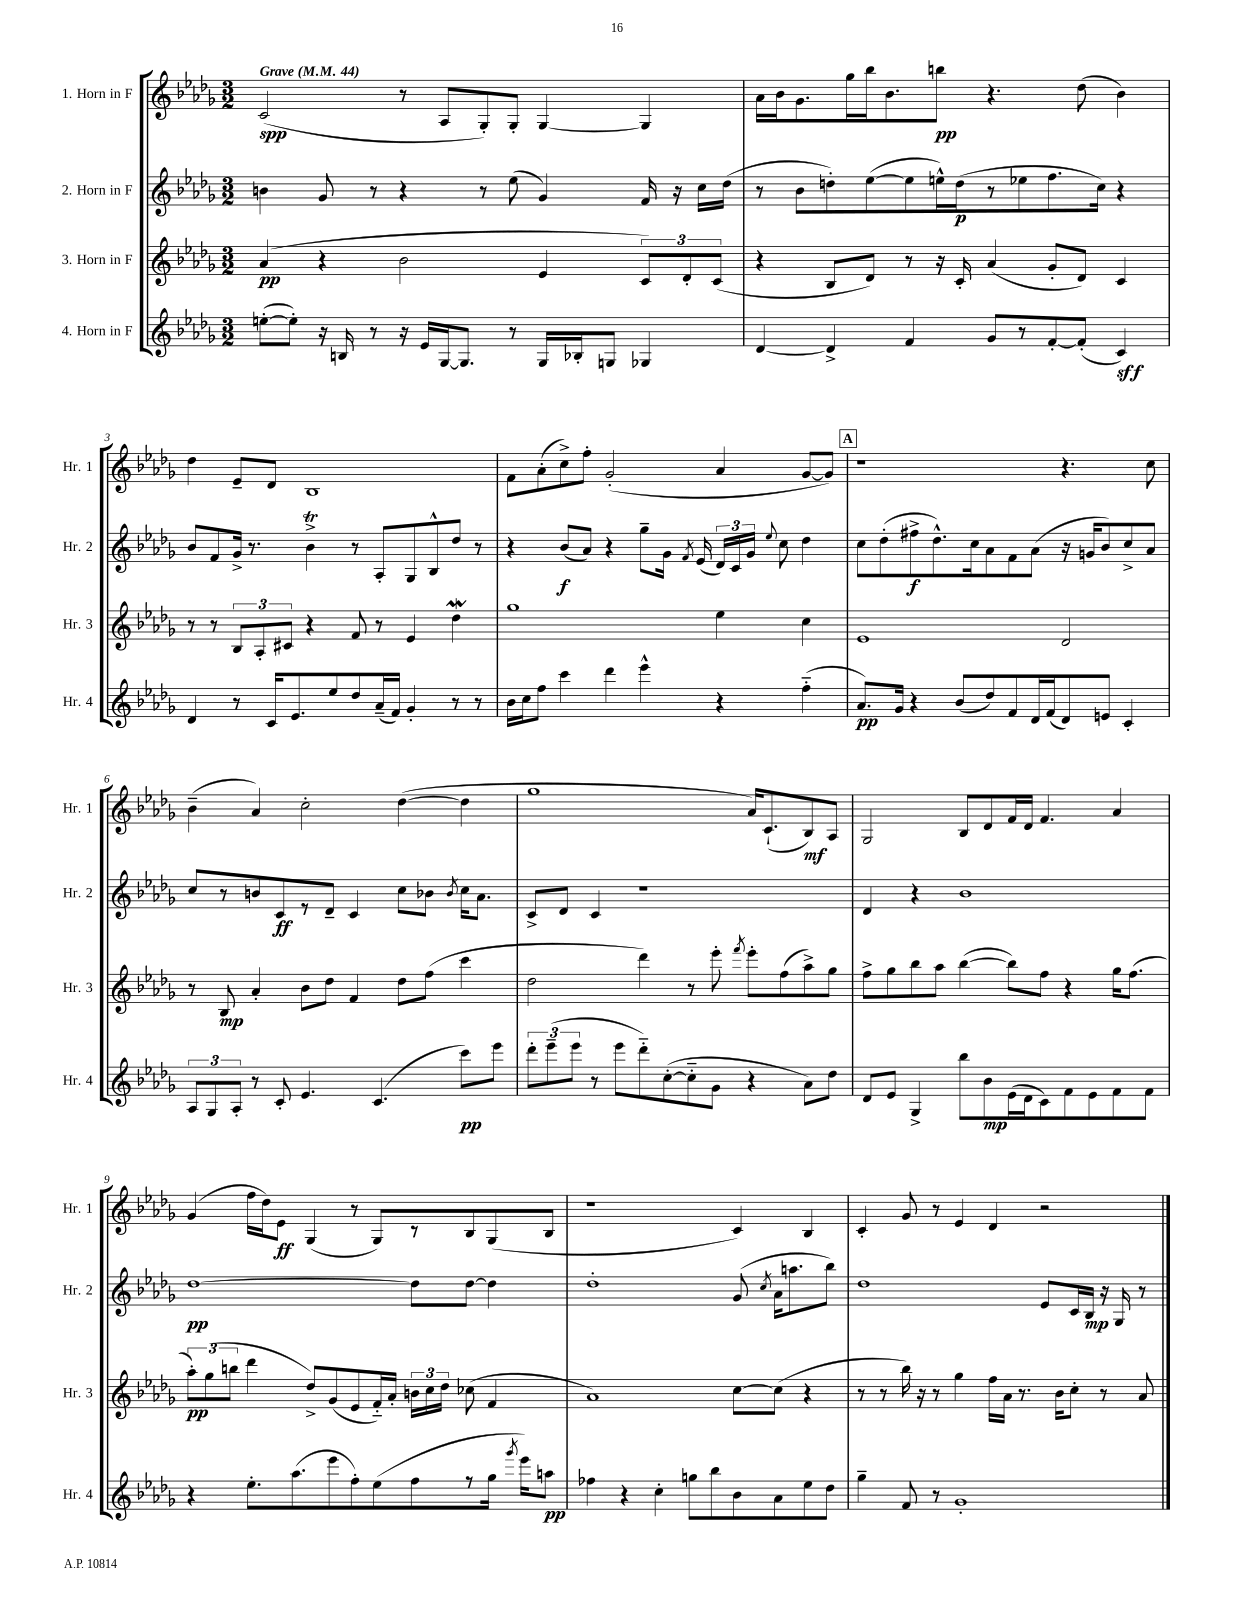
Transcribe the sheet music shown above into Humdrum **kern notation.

**kern	**dynam	**kern	**dynam	**kern	**dynam	**kern	**dynam
*part4	*part4	*part3	*part3	*part2	*part2	*part1	*part1
*staff4	*staff4	*staff3	*staff3	*staff2	*staff2	*staff1	*staff1
*I"4. Horn in F	*	*I"3. Horn in F	*	*I"2. Horn in F	*	*I"1. Horn in F	*
*I'Hr. 4	*	*I'Hr. 3	*	*I'Hr. 2	*	*I'Hr. 1	*
*clefG2	*	*clefG2	*	*clefG2	*	*clefG2	*
*k[b-e-a-d-g-]	*	*k[b-e-a-d-g-]	*	*k[b-e-a-d-g-]	*	*k[b-e-a-d-g-]	*
*M3/2	*	*M3/2	*	*M3/2	*	*M3/2	*
*MM44	*	*MM44	*	*MM44	*	*MM44	*
=1	=1	=1	=1	=1	=1	=1	=1
!	!	!	!	!	!	!LO:TX:a:B:t=Grave	!
([8een'\L	.	(4a-/	pp	4bn\	.	(2c/	spp
8ee'\J])	.	.	.	.	.	.	.
16r	.	4r	.	8g-/	.	.	.
16Bn/	.	.	.	.	.	.	.
8r	.	.	.	8r	.	.	.
16r	.	2b-\	.	4r	.	8r	.
16e-/LL	.	.	.	.	.	.	.
[16G-/J	.	.	.	.	.	8A-/L	.
8.G-/J]	.	.	.	.	.	.	.
.	.	.	.	8r	.	8G-'/)	.
8r	.	.	.	(8ee-\	.	8G-'/J	.
16G-/LL	.	4e-/	.	4g-/)	.	[4G-/	.
16B-X'/J	.	.	.	.	.	.	.
8Gn/J	.	.	.	.	.	.	.
4G-X/	.	12c/L)	.	16f/	.	4G-/]	.
.	.	.	.	16r	.	.	.
.	.	12d-'/	.	.	.	.	.
.	.	.	.	16cc\LL	.	.	.
.	.	(12c/J	.	.	.	.	.
.	.	.	.	(16dd-\JJ	.	.	.
=2	=2	=2	=2	=2	=2	=2	=2
[4d-/	.	4r	.	8r	.	16a-\LL	.
.	.	.	.	.	.	16b-\J	.
.	.	.	.	8b-\L	.	8.g-\	.
4d-^/]	.	8B-/L	.	8ddn'\)	.	.	.
.	.	.	.	.	.	16gg-\L	.
.	.	8d-/J)	.	([8ee-\	.	16bb-\J	.
.	.	.	.	.	.	8.b-\	.
4f/	.	8r	.	8ee-\]	.	.	.
.	.	16r	.	16een^^\L)	.	8bbn\J	pp
.	.	16c'/	.	(16dd\J	p	.	.
8g-/L	.	(4a-/	.	8r	.	4.r	.
8r	.	.	.	8ee-X\	.	.	.
[8f'/	.	8g-'/L	.	8.ff\	.	.	.
(8f'/J]	.	8d-/J)	.	.	.	(8dd-\	.
.	.	.	.	16cc\Jk)	.	.	.
4c/)	sff	4c/	.	4r	.	4b-\)	.
!!LO:LB:g=z
=3	=3	=3	=3	=3	=3	=3	=3
4d-/	.	8r	.	8b-/L	.	4dd-\	.
.	.	8r	.	8f/	.	.	.
8r	.	12B-/L	.	16g-^/Jk	.	8e-~/L	.
.	.	.	.	8.r	.	.	.
.	.	12A-'/	.	.	.	.	.
16c/KL	.	.	.	.	.	8d-/J	.
.	.	12c#X/J	.	.	.	.	.
8.e-/	.	.	.	.	.	.	.
.	.	4r	.	4b-T^\	.	1B-	.
8ee-/	.	.	.	.	.	.	.
8dd-/	.	8f/	.	8r	.	.	.
(16a-~/L	.	8r	.	8A-'/L	.	.	.
16f/JJ)	.	.	.	.	.	.	.
4g-'/	.	4e-/	.	8G-/	.	.	.
.	.	.	.	8B-^^/	.	.	.
8r	.	4dd-w\	.	8dd-/J	.	.	.
8r	.	.	.	8r	.	.	.
=4	=4	=4	=4	=4	=4	=4	=4
16b-\LL	.	1gg-	.	4r	.	8f\L	.
16cc\J	.	.	.	.	.	.	.
8ff\J	.	.	.	.	.	(8a-'\	.
4ccc\	.	.	.	(8b-/L	f	8cc^\)	.
.	.	.	.	8a-/J)	.	8ff'\J	.
4ddd-\	.	.	.	4r	.	(2g-'/	.
4eee-^^\	.	.	.	8gg-~\L	.	.	.
.	.	.	.	16g-\Jk	.	.	.
.	.	.	.	8qf/	.	.	.
.	.	.	.	(16e-/	.	.	.
4r	.	4ee-\	.	24d-/LL)	.	4a-/	.
.	.	.	.	24c/	.	.	.
.	.	.	.	24g-/JJ	.	.	.
.	.	.	.	8qqee-/	.	.	.
.	.	.	.	8cc\	.	.	.
(4ff\	.	4cc\	.	4dd-\	.	[8g-/L	.
.	.	.	.	.	.	8g-/J])	.
!!LO:REH:place=s1:t=A
=5	=5	=5	=5	=5	=5	=5	=5
8.a-/L)	pp	1e-	.	8cc\L	.	1r	.
.	.	.	.	(8dd-'\	.	.	.
16g-/Jk	.	.	.	.	.	.	.
4r	.	.	.	8ff#X^\	f	.	.
.	.	.	.	8.dd-^^\)	.	.	.
(8b-/L	.	.	.	.	.	.	.
.	.	.	.	16cc\k	.	.	.
8dd-/)	.	.	.	8a-\	.	.	.
8f/	.	.	.	8f\	.	.	.
16d-/L	.	.	.	(8a-\J	.	.	.
(16f/J	.	.	.	.	.	.	.
8d-/)	.	2d-/	.	16r	.	4.r	.
.	.	.	.	16gn/KL	.	.	.
8en/J	.	.	.	8b-/)	.	.	.
4c'/	.	.	.	8cc^/	.	.	.
.	.	.	.	8a-/J	.	8cc\	.
!!LO:LB:g=z
=6	=6	=6	=6	=6	=6	=6	=6
12A-/L	.	8r	.	8cc/L	.	(4b-~\	.
12G-/	.	.	.	.	.	.	.
.	.	8B-/	mp	8r	.	.	.
12A-'/J	.	.	.	.	.	.	.
8r	.	4a-'/	.	8bn/	.	4a-/)	.
8c'/	.	.	.	8c/	ff	.	.
4.e-/	.	8b-\L	.	8r	.	2cc'\	.
.	.	8dd-\J	.	8d-~/J	.	.	.
.	.	4f/	.	4c/	.	.	.
(4.c/	.	.	.	.	.	.	.
.	.	8dd-\L	.	8cc\L	.	([4dd-\	.
.	.	(8ff\J	.	8b-X\J	.	.	.
.	.	.	.	8qb-/	.	.	.
8ccc\L)	pp	4ccc\	.	16cc\KL	.	4dd-\]	.
.	.	.	.	8.a-\J	.	.	.
8eee-\J	.	.	.	.	.	.	.
=7	=7	=7	=7	=7	=7	=7	=7
12ddd-'\L	.	2dd-\	.	8c^/L	.	1gg-	.
(12eee-~\	.	.	.	.	.	.	.
.	.	.	.	8d-/J	.	.	.
12eee-\J	.	.	.	.	.	.	.
8r	.	.	.	4c/	.	.	.
8eee-\L	.	.	.	.	.	.	.
8ddd-\)	.	4ddd-\)	.	1r	.	.	.
([8cc'\	.	.	.	.	.	.	.
8cc\]	.	8r	.	.	.	.	.
8g-\J	.	8eee-'\	.	.	.	.	.
.	.	8qfff/	.	.	.	.	.
4r	.	8eee-'\L	.	.	.	16a-/KL)	.
.	.	.	.	.	.	(8.c`/	.
.	.	(8ff\	.	.	.	.	.
8a-\L)	.	8aa-^\)	.	.	.	8B-/)	mf
8dd-\J	.	8gg-\J	.	.	.	8A-/J	.
=8	=8	=8	=8	=8	=8	=8	=8
8d-/L	.	8ff^\L	.	4d-/	.	2G-/	.
8e-/J	.	8gg-\	.	.	.	.	.
4G-^/	.	8bb-\	.	4r	.	.	.
.	.	8aa-\J	.	.	.	.	.
8bb-\L	.	([4bb-\	.	1b-	.	8B-/L	.
8b-\	mp	.	.	.	.	8d-/	.
(16e-\L	.	8bb-\L])	.	.	.	16f/L	.
16d-\J	.	.	.	.	.	16d-/JJ	.
8c\)	.	8ff\J	.	.	.	4.f/	.
8f\	.	4r	.	.	.	.	.
8e-\	.	.	.	.	.	.	.
8f\	.	16gg-\KL	.	.	.	4a-/	.
.	.	(8.ff\J	.	.	.	.	.
8f\J	.	.	.	.	.	.	.
!!LO:LB:g=z
=9	=9	=9	=9	=9	=9	=9	=9
4r	.	12aa-'\L)	pp	[1dd-	pp	(4g-/	.
.	.	(12gg-\	.	.	.	.	.
.	.	12bbn\J	.	.	.	.	.
8.ee-'\L	.	4ddd-\	.	.	.	16ff\LL	.
.	.	.	.	.	.	16dd-\J)	.
.	.	.	.	.	.	8e-\J	ff
(8.aa-\	.	.	.	.	.	.	.
.	.	8dd-^/L)	.	.	.	(4G-/	.
8eee-\	.	(8g-/	.	.	.	.	.
8ff'\)	.	8e-/	.	.	.	8r	.
(8ee-\	.	16f/L)	.	.	.	8G-/L)	.
.	.	16a-'/JJ	.	.	.	.	.
8ff\	.	24bn\LL	.	8dd-\L]	.	8r	.
.	.	24cc\	.	.	.	.	.
.	.	24dd-\JJ	.	.	.	.	.
8r	.	(8cc-X\	.	[8dd-\J	.	8B-/	.
16gg-\Jk	.	4f/	.	4dd-\]	.	(8G-/	.
8qggg-/	.	.	.	.	.	.	.
16eee-\KL)	.	.	.	.	.	.	.
8aan\J	pp	.	.	.	.	8B-/J	.
=10	=10	=10	=10	=10	=10	=10	=10
4ff-X\	.	1a-)	.	1dd-'	.	1r	.
4r	.	.	.	.	.	.	.
4cc'\	.	.	.	.	.	.	.
8ggn\L	.	.	.	.	.	.	.
8bb-\	.	.	.	.	.	.	.
8b-\	.	[8cc\L	.	(8g-/	.	4c/)	.
.	.	.	.	8qcc/	.	.	.
8a-\	.	(8cc\J]	.	16a-\KL	.	.	.
.	.	.	.	8.aan\	.	.	.
8ee-\	.	4r	.	.	.	4B-/	.
8dd-\J	.	.	.	8bb-\J)	.	.	.
=11	=11	=11	=11	=11	=11	=11	=11
4gg-~\	.	8r	.	1dd-	.	4c'/	.
.	.	8r	.	.	.	.	.
8f/	.	16bb-\)	.	.	.	8g-/	.
.	.	16r	.	.	.	.	.
8r	.	8r	.	.	.	8r	.
1g-'	.	4gg-\	.	.	.	4e-/	.
.	.	16ff\LL	.	.	.	4d-/	.
.	.	16a-\JJ	.	.	.	.	.
.	.	8.r	.	.	.	.	.
.	.	.	.	8e-/L	.	2r	.
.	.	16b-\KL	.	.	.	.	.
.	.	8cc'\J	.	16c/L	.	.	.
.	.	.	.	16B-/JJ	mp	.	.
.	.	8r	.	16r	.	.	.
.	.	.	.	16G-/	.	.	.
.	.	8a-/	.	8r	.	.	.
==	==	==	==	==	==	==	==
*-	*-	*-	*-	*-	*-	*-	*-
